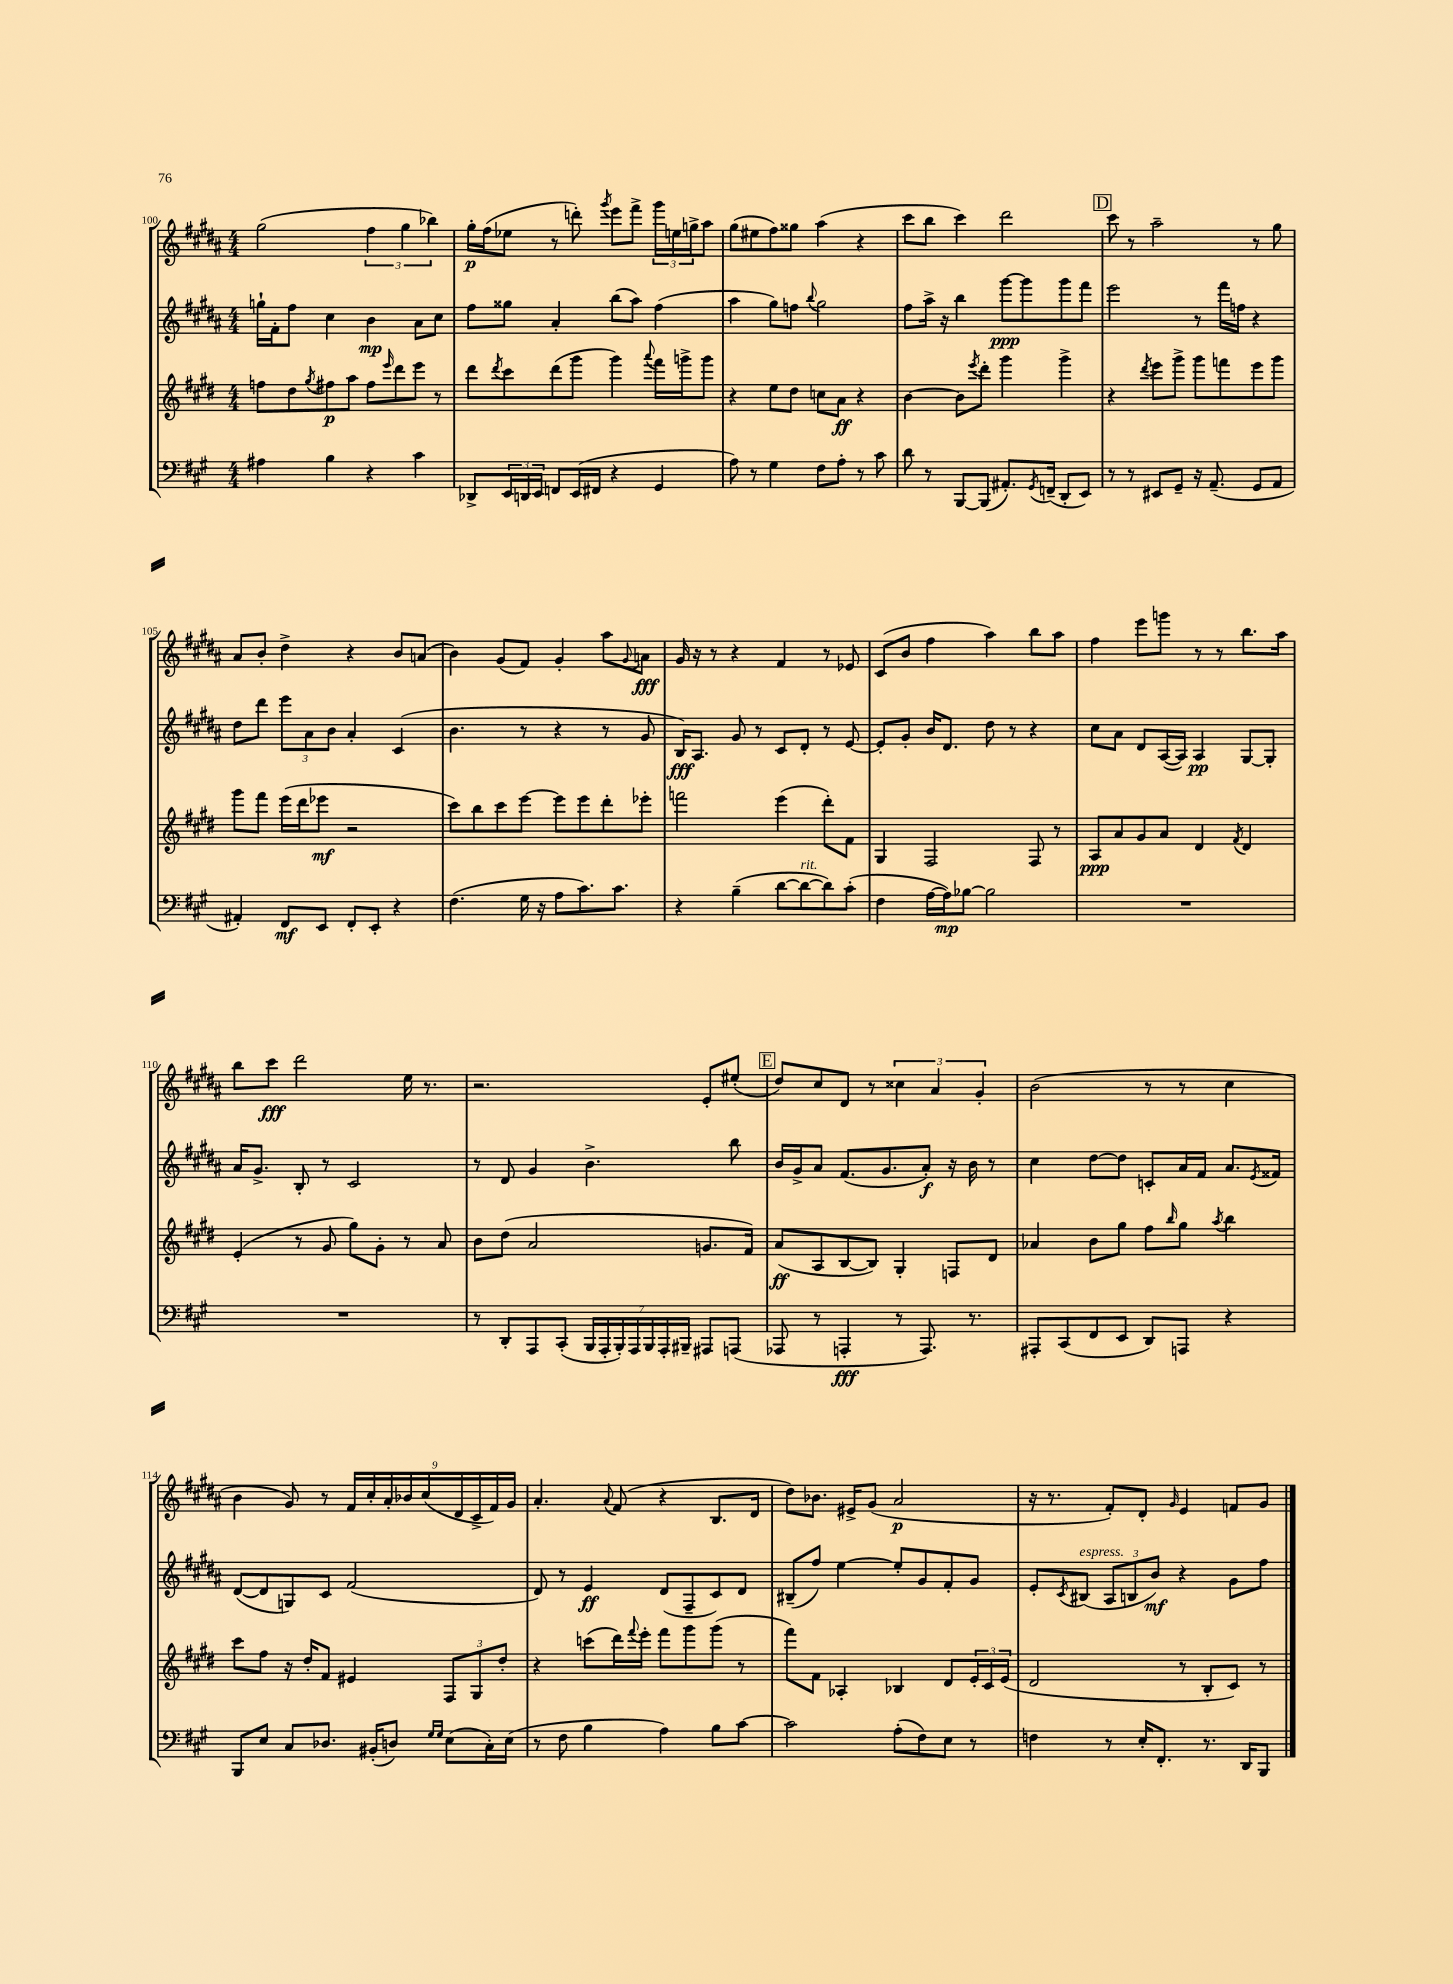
<<
\new StaffGroup <<
\new Staff = "s0" {
    \clef treble \key b \major \numericTimeSignature \time 4/4
    gis''2( \tuplet 3/2 { fis''4 gis''4 bes''4) } |
    gis''16-.\p fis''16( ees''8 r8 d'''8-.) \acciaccatura { gis'''8 } e'''8 fis'''8-> \tuplet 3/2 { gis'''16 e''16 g''16-> } ais''8 |
    gis''8( eis''8 fis''8) gisis''8 ais''4( r4 |
    cis'''8 b''8 cis'''4) dis'''2 |
    \mark \markup { \box "D" } cis'''8 r8 ais''2-- r8 gis''8 |
    ais'8 b'8-. dis''4-> r4 b'8 a'8( |
    b'4) gis'8( fis'8) gis'4-. ais''8 \appoggiatura { gis'8 } a'8\fff |
    gis'16 r16 r8 r4 fis'4 r8 ees'8 |
    cis'8( b'8 fis''4 ais''4) b''8 ais''8 |
    fis''4 e'''8 g'''8 r8 r8 b''8. ais''16 |
    b''8 cis'''8\fff dis'''2 e''16 r8. |
    r2. e'8-. eis''8-.( |
    \mark \markup { \box "E" } dis''8) cis''8 dis'8 r8 \tuplet 3/2 { cisis''4 ais'4 gis'4-. } |
    b'2( r8 r8 cis''4 |
    b'4 gis'8) r8 \tuplet 9/8 { fis'16 cis''16-. ais'16-. bes'16 cis''16( dis'16 cis'16-> fis'16) gis'16 } |
    ais'4.-. \appoggiatura { ais'8 } fis'8( r4 b8. dis'16 |
    dis''8) bes'8. eis'16-> gis'8( ais'2\p |
    r16 r8. fis'8-.) dis'8-. \grace { gis'16 } e'4 f'8 gis'8 \bar "|." |
}
\new Staff = "s1" {
    \clef treble \key b \major \numericTimeSignature \time 4/4
    g''16-! fis'16-. fis''8 cis''4 b'4\mp ais'8 cis''8 |
    fis''8 gisis''8 ais'4-. b''8( ais''8) fis''4( |
    ais''4 gis''8) f''8 \appoggiatura { b''8 } gis''2 |
    fis''8 ais''16-> r16 b''4 gis'''8~\ppp gis'''8 gis'''8 fis'''8 |
    \mark \markup { \box "D" } e'''2 r8 fis'''16 f''16 r4 |
    dis''8 dis'''8 \tuplet 3/2 { e'''8 ais'8 b'8 } ais'4-. cis'4( |
    b'4. r8 r4 r8 gis'8 |
    b16\fff) ais8. gis'8 r8 cis'8 dis'8-. r8 e'8~ |
    e'8-. gis'8-. b'16 dis'8. dis''8 r8 r4 |
    cis''8 ais'8 dis'8 ais16~( ais16) ais4\pp gis8~ gis8-. |
    ais'16 gis'8.-> b8-. r8 cis'2 |
    r8 dis'8 gis'4 b'4.-> b''8 |
    \mark \markup { \box "E" } b'16 gis'16-> ais'8 fis'8.( gis'8. ais'8-.\f) r16 b'16 r8 |
    cis''4 dis''8~ dis''8 c'8-. ais'16 fis'16 ais'8. \acciaccatura { e'8 } fisis'16 |
    dis'8~( dis'8 g8) cis'8 fis'2( |
    dis'8) r8 e'4\ff dis'8( fis8-- cis'8) dis'8 |
    bis8--( fis''8) e''4~ e''8-. gis'8 fis'8-. gis'8 |
    e'8-. \acciaccatura { cis'8 } bis8^\markup { \italic "espress." }( \tuplet 3/2 { ais8 b8 b'8\mf) } r4 gis'8 fis''8 \bar "|." |
}
\new Staff = "s2" {
    \clef treble \key e \major \numericTimeSignature \time 4/4
    f''8 dis''8 \acciaccatura { gis''8 } fis''8\p a''8 fis''8 \grace { e'''16 } dis'''8 e'''8 r8 |
    dis'''8 \acciaccatura { dis'''8 } cis'''8 dis'''8( gis'''8 gis'''4) \appoggiatura { a'''8 } fis'''16 g'''16-> g'''8 |
    r4 e''8 dis''8 c''8 a'8\ff r4 |
    b'4~ b'8 \acciaccatura { e'''8 } dis'''8-. gis'''4 gis'''4-> |
    \mark \markup { \box "D" } r4 \acciaccatura { dis'''8 } e'''8 gis'''8-> gis'''8 f'''8 e'''8 gis'''8 |
    gis'''8 fis'''8 e'''16( dis'''16 ees'''8\mf r2 |
    cis'''8) b''8 cis'''8 e'''8~ e'''8 e'''8 dis'''8-. ees'''8-. |
    f'''2 e'''4( dis'''8-.) fis'8 |
    gis4 fis2 fis8 r8 |
    a8\ppp a'8 gis'8 a'8 dis'4 \acciaccatura { fis'8 } dis'4 |
    e'4-.( r8 gis'8 gis''8) gis'8-. r8 a'8 |
    b'8 dis''8( a'2 g'8. fis'16) |
    \mark \markup { \box "E" } a'8\ff( a8 b8~ b8) gis4-. f8 dis'8 |
    aes'4 b'8 gis''8 fis''8 \grace { b''16 } gis''8 \acciaccatura { a''8 } b''4 |
    cis'''8 fis''8 r16 dis''16-. fis'8 eis'4 \tuplet 3/2 { fis8 gis8 dis''8-. } |
    r4 c'''8( dis'''16) \appoggiatura { fis'''8 } e'''16-. fis'''8 gis'''8 gis'''8( r8 |
    fis'''8) fis'8 aes4-. bes4 dis'8 \tuplet 3/2 { e'16-. cis'16 e'16( } |
    dis'2 r8 b8-. cis'8) r8 \bar "|." |
}
\new Staff = "s3" {
    \clef bass \key a \major \numericTimeSignature \time 4/4
    ais4 b4 r4 cis'4 |
    des,8-> \tuplet 3/2 { e,16 d,16 e,16 } f,8 e,16( fis,16 r4 gis,4 |
    a8) r8 gis4 fis8 a8-. r8 cis'8 |
    d'8 r8 b,,8~ b,,8( ais,8.-.) \acciaccatura { gis,8 } f,16--( d,8-. e,8) |
    \mark \markup { \box "D" } r8 r8 eis,8 gis,8-- r16 a,8.--( gis,8 a,8 |
    ais,4-.) fis,8\mf e,8 fis,8-. e,8-. r4 |
    fis4.( gis16 r16 a8 cis'8.) cis'8. |
    r4 b4--( d'8~ d'8~^\markup { \italic "rit." } d'8) cis'8-.( |
    fis4 a16~ a16\mp) bes8~ bes2 |
    R1 |
    R1 |
    r8 d,8-. a,,8 cis,8-.( \tuplet 7/4 { b,,16 a,,16-. b,,16-.) a,,16 b,,16 a,,16-. bis,,16-- } ais,,8 a,,8( |
    \mark \markup { \box "E" } aes,,8 r8 a,,4-.\fff r8 a,,8.) r8. |
    ais,,8-. cis,8( fis,8 e,8 d,8) a,,8 r4 |
    b,,8 e8 cis8 des8. bis,16-.( d8) \grace { gis16 gis16 } e8( cis16-.) e16( |
    r8 fis8 b4 a4) b8 cis'8~ |
    cis'2 a8-.( fis8) e8 r8 |
    f4 r8 e16-. fis,8.-. r8. d,16 b,,8 \bar "|." |
}
>>
>>
\layout { \context { \Score currentBarNumber = #100 } }
